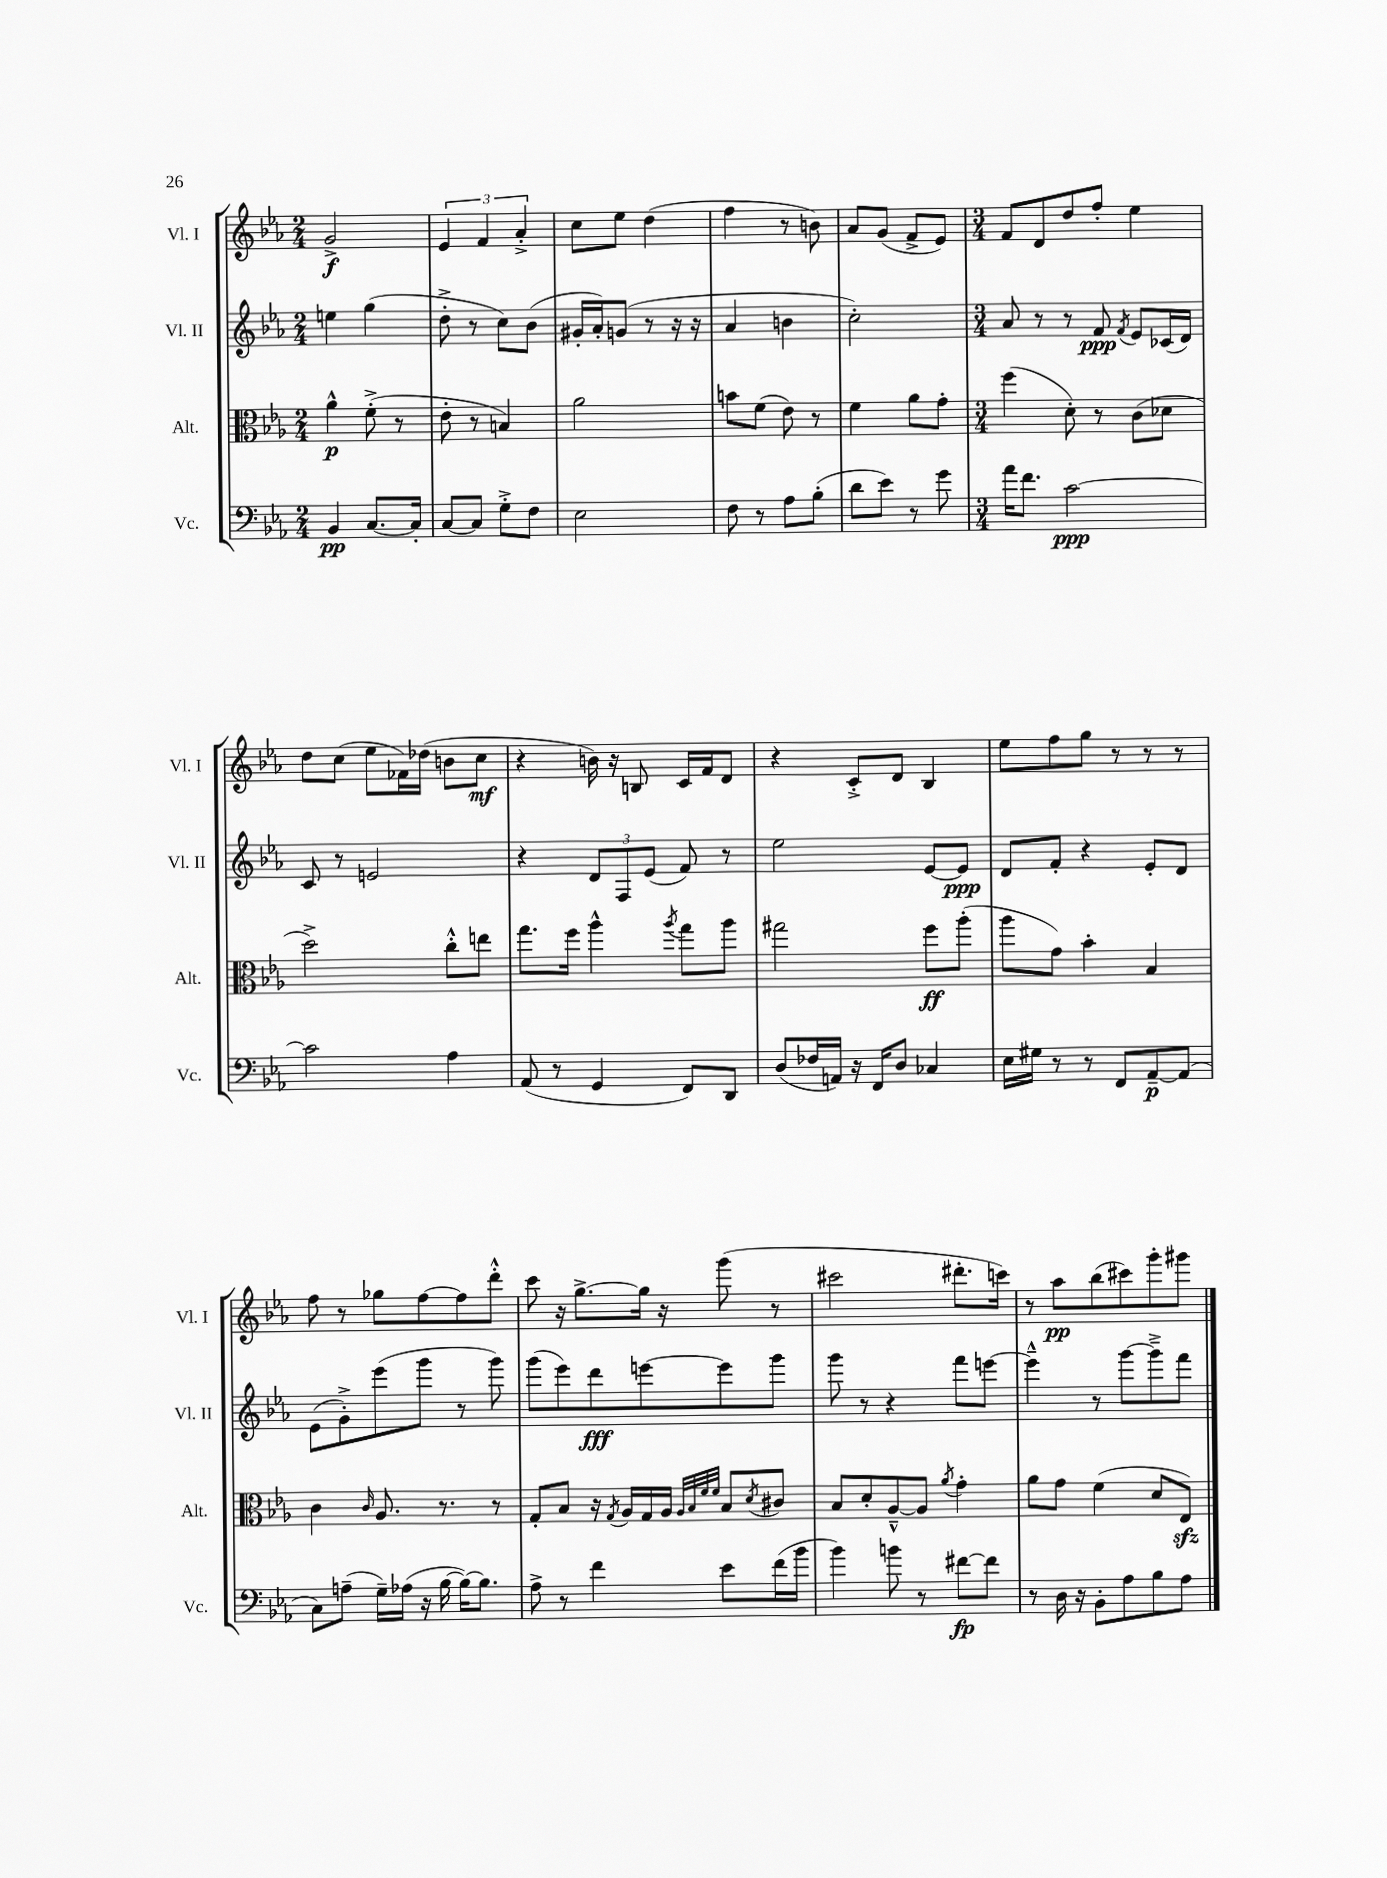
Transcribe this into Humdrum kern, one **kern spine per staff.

**kern	**dynam	**kern	**dynam	**kern	**dynam	**kern	**dynam
*part4	*part4	*part3	*part3	*part2	*part2	*part1	*part1
*staff4	*staff4	*staff3	*staff3	*staff2	*staff2	*staff1	*staff1
*I"Vc.	*	*I"Alt.	*	*I"Vl. II	*	*I"Vl. I	*
*I'Vc.	*	*I'Alt.	*	*I'Vl. II	*	*I'Vl. I	*
*clefF4	*	*clefC3	*	*clefG2	*	*clefG2	*
*k[b-e-a-]	*	*k[b-e-a-]	*	*k[b-e-a-]	*	*k[b-e-a-]	*
*M2/4	*	*M2/4	*	*M2/4	*	*M2/4	*
=1	=1	=1	=1	=1	=1	=1	=1
4BB-/	pp	4a-^^\	p	4een\	.	2g^/	f
[8.C/L	.	(8f'^\	.	(4gg\	.	.	.
.	.	8r	.	.	.	.	.
16C'/Jk]	.	.	.	.	.	.	.
=2	=2	=2	=2	=2	=2	=2	=2
[8C/L	.	8e-'\	.	8dd'^\	.	6e-/	.
8C/J]	.	8r	.	8r	.	.	.
.	.	.	.	.	.	6f/	.
8G'^\L	.	4Bn/)	.	8cc\L)	.	.	.
.	.	.	.	.	.	6a-'^/	.
8F\J	.	.	.	(8b-\J	.	.	.
=3	=3	=3	=3	=3	=3	=3	=3
2E-\	.	2a-\	.	16g#X'/LL	.	8cc\L	.
.	.	.	.	16a-'/J)	.	.	.
.	.	.	.	(8gn/J	.	8ee-\J	.
.	.	.	.	8r	.	(4dd\	.
.	.	.	.	16r	.	.	.
.	.	.	.	16r	.	.	.
=4	=4	=4	=4	=4	=4	=4	=4
8F\	.	8bn\L	.	4a-/	.	4ff\	.
8r	.	(8f\J	.	.	.	.	.
8A-\L	.	8e-\)	.	4bn\	.	8r	.
(8B-'\J	.	8r	.	.	.	8bn\)	.
=5	=5	=5	=5	=5	=5	=5	=5
8d\L	.	4f\	.	2cc'\)	.	8a-/L	.
8e-\J)	.	.	.	.	.	(8g/J	.
8r	.	8a-\L	.	.	.	8f^/L	.
8g\	.	8g'\J	.	.	.	8e-/J)	.
=6	=6	=6	=6	=6	=6	=6	=6
*M3/4	*	*M3/4	*	*M3/4	*	*M3/4	*
16a-\KL	.	(4ff\	.	8a-/	.	8f/L	.
8.f\J	.	.	.	.	.	.	.
.	.	.	.	8r	.	8d/	.
[2c\	ppp	8d'\)	.	8r	.	8dd/	.
.	.	8r	.	8f/	ppp	8ff'/J	.
.	.	.	.	8qf/	.	.	.
.	.	(8c\L	.	8e-/L	.	4ee-\	.
.	.	8d-X\J	.	(16c-X/L	.	.	.
.	.	.	.	16d/JJ)	.	.	.
!!LO:LB:g=z
=7	=7	=7	=7	=7	=7	=7	=7
2c\]	.	2dd^\)	.	8c/	.	8dd\L	.
.	.	.	.	8r	.	(8cc\J	.
.	.	.	.	2en/	.	8ee-\L	.
.	.	.	.	.	.	16f-X\L)	.
.	.	.	.	.	.	(16dd-X\JJ	.
4A-\	.	8cc'^^\L	.	.	.	8bn\L	.
.	.	8een\J	.	.	.	8cc\J	mf
=8	=8	=8	=8	=8	=8	=8	=8
(8AA-/	.	8.gg\L	.	4r	.	4r	.
8r	.	.	.	.	.	.	.
.	.	16ff\Jk	.	.	.	.	.
4GG/	.	4aa-^^\	.	12d/L	.	16bn\)	.
.	.	.	.	.	.	16r	.
.	.	.	.	12F/	.	.	.
.	.	.	.	.	.	8Bn/	.
.	.	.	.	(12e-/J	.	.	.
.	.	8qaa-/	.	.	.	.	.
8FF/L)	.	8gg\L	.	8f/)	.	16c/LL	.
.	.	.	.	.	.	16f/J	.
8DD/J	.	8aa-\J	.	8r	.	8d/J	.
=9	=9	=9	=9	=9	=9	=9	=9
(8D/L	.	2gg#X\	.	2ee-\	.	4r	.
16F-X/L	.	.	.	.	.	.	.
16AAn/JJ)	.	.	.	.	.	.	.
16r	.	.	.	.	.	8c'^/L	.
16FF/KL	.	.	.	.	.	.	.
8D/J	.	.	.	.	.	8d/J	.
4C-X/	.	8ff\L	ff	[8e-/L	.	4B-/	.
.	.	(8aa-'\J	.	8e-/J]	ppp	.	.
=10	=10	=10	=10	=10	=10	=10	=10
16E-\LL	.	8aa-\L	.	8d/L	.	8ee-\L	.
16G#X\JJ	.	.	.	.	.	.	.
8r	.	8g\J)	.	8f'/J	.	8ff\	.
8r	.	4b-'\	.	4r	.	8gg\J	.
8FF/L	.	.	.	.	.	8r	.
[8AA-~/	p	4B-/	.	8e-'/L	.	8r	.
(8AA-/J]	.	.	.	8d/J	.	8r	.
!!LO:LB:g=z
=11	=11	=11	=11	=11	=11	=11	=11
8C\L)	.	4c\	.	(8e-\L	.	8ff\	.
(8An~\J	.	.	.	8g'^\)	.	8r	.
.	.	16qqc/	.	.	.	.	.
16G~\LL)	.	8.A-/	.	(8eee-\	.	8gg-X\L	.
(16A-X\JJ	.	.	.	.	.	.	.
16r	.	.	.	8ggg\J	.	[8ff\	.
[16B-\	.	8.r	.	.	.	.	.
16B-\KL_)	.	.	.	8r	.	8ff\]	.
8.B-\J]	.	.	.	.	.	.	.
.	.	8r	.	8ggg\)	.	8ddd'^^\J	.
=12	=12	=12	=12	=12	=12	=12	=12
8A-^\	.	8G'/L	.	(8ggg\L	.	8ccc\	.
8r	.	8B-/J	.	8eee-\)	.	16r	.
.	.	.	.	.	.	[8.gg^\L	.
4f\	.	16r	.	8ddd\	fff	.	.
.	.	8qG/	.	.	.	.	.
.	.	16A-/LL	.	.	.	.	.
.	.	16G/	.	[8eeen\	.	16gg\Jk]	.
.	.	16A-/JJ	.	.	.	16r	.
.	.	32qqA-/LLL	.	.	.	.	.
.	.	32qqB-/	.	.	.	.	.
.	.	32qqf/	.	.	.	.	.
.	.	32qqf/JJJ	.	.	.	.	.
8e-\L	.	8B-/L	.	8eee\]	.	(8ggg\	.
.	.	8qd/	.	.	.	.	.
(16f\L	.	8c#X/J	.	8ggg\J	.	8r	.
16b-\JJ	.	.	.	.	.	.	.
=13	=13	=13	=13	=13	=13	=13	=13
4b-\)	.	8B-/L	.	8ggg\	.	2ccc#X\	.
.	.	8d'/	.	8r	.	.	.
8bn\	.	[8A-~^^/	.	4r	.	.	.
8r	.	8A-/J]	.	.	.	.	.
.	.	8qa-/	.	.	.	.	.
[8f#X\L	fp	4g'\	.	8fff\L	.	8.ddd#X'\L	.
8f#\J]	.	.	.	[8eeen\J	.	.	.
.	.	.	.	.	.	16cccn\Jk)	.
=14	=14	=14	=14	=14	=14	=14	=14
8r	.	8a-\L	.	4eee~^^\]	.	8r	.
16D\	.	8g\J	.	.	.	8aa-\L	pp
16r	.	.	.	.	.	.	.
8BB-'\L	.	(4f\	.	8r	.	(8bb-\	.
8A-\	.	.	.	[8ggg\L	.	8ccc#X\)	.
8B-\	.	8d/L	.	8ggg~^\]	.	8ggg'\	.
8A-\J	.	8E-zz/J)	.	8fff\J	.	8ggg#X\J	.
==	==	==	==	==	==	==	==
*-	*-	*-	*-	*-	*-	*-	*-
